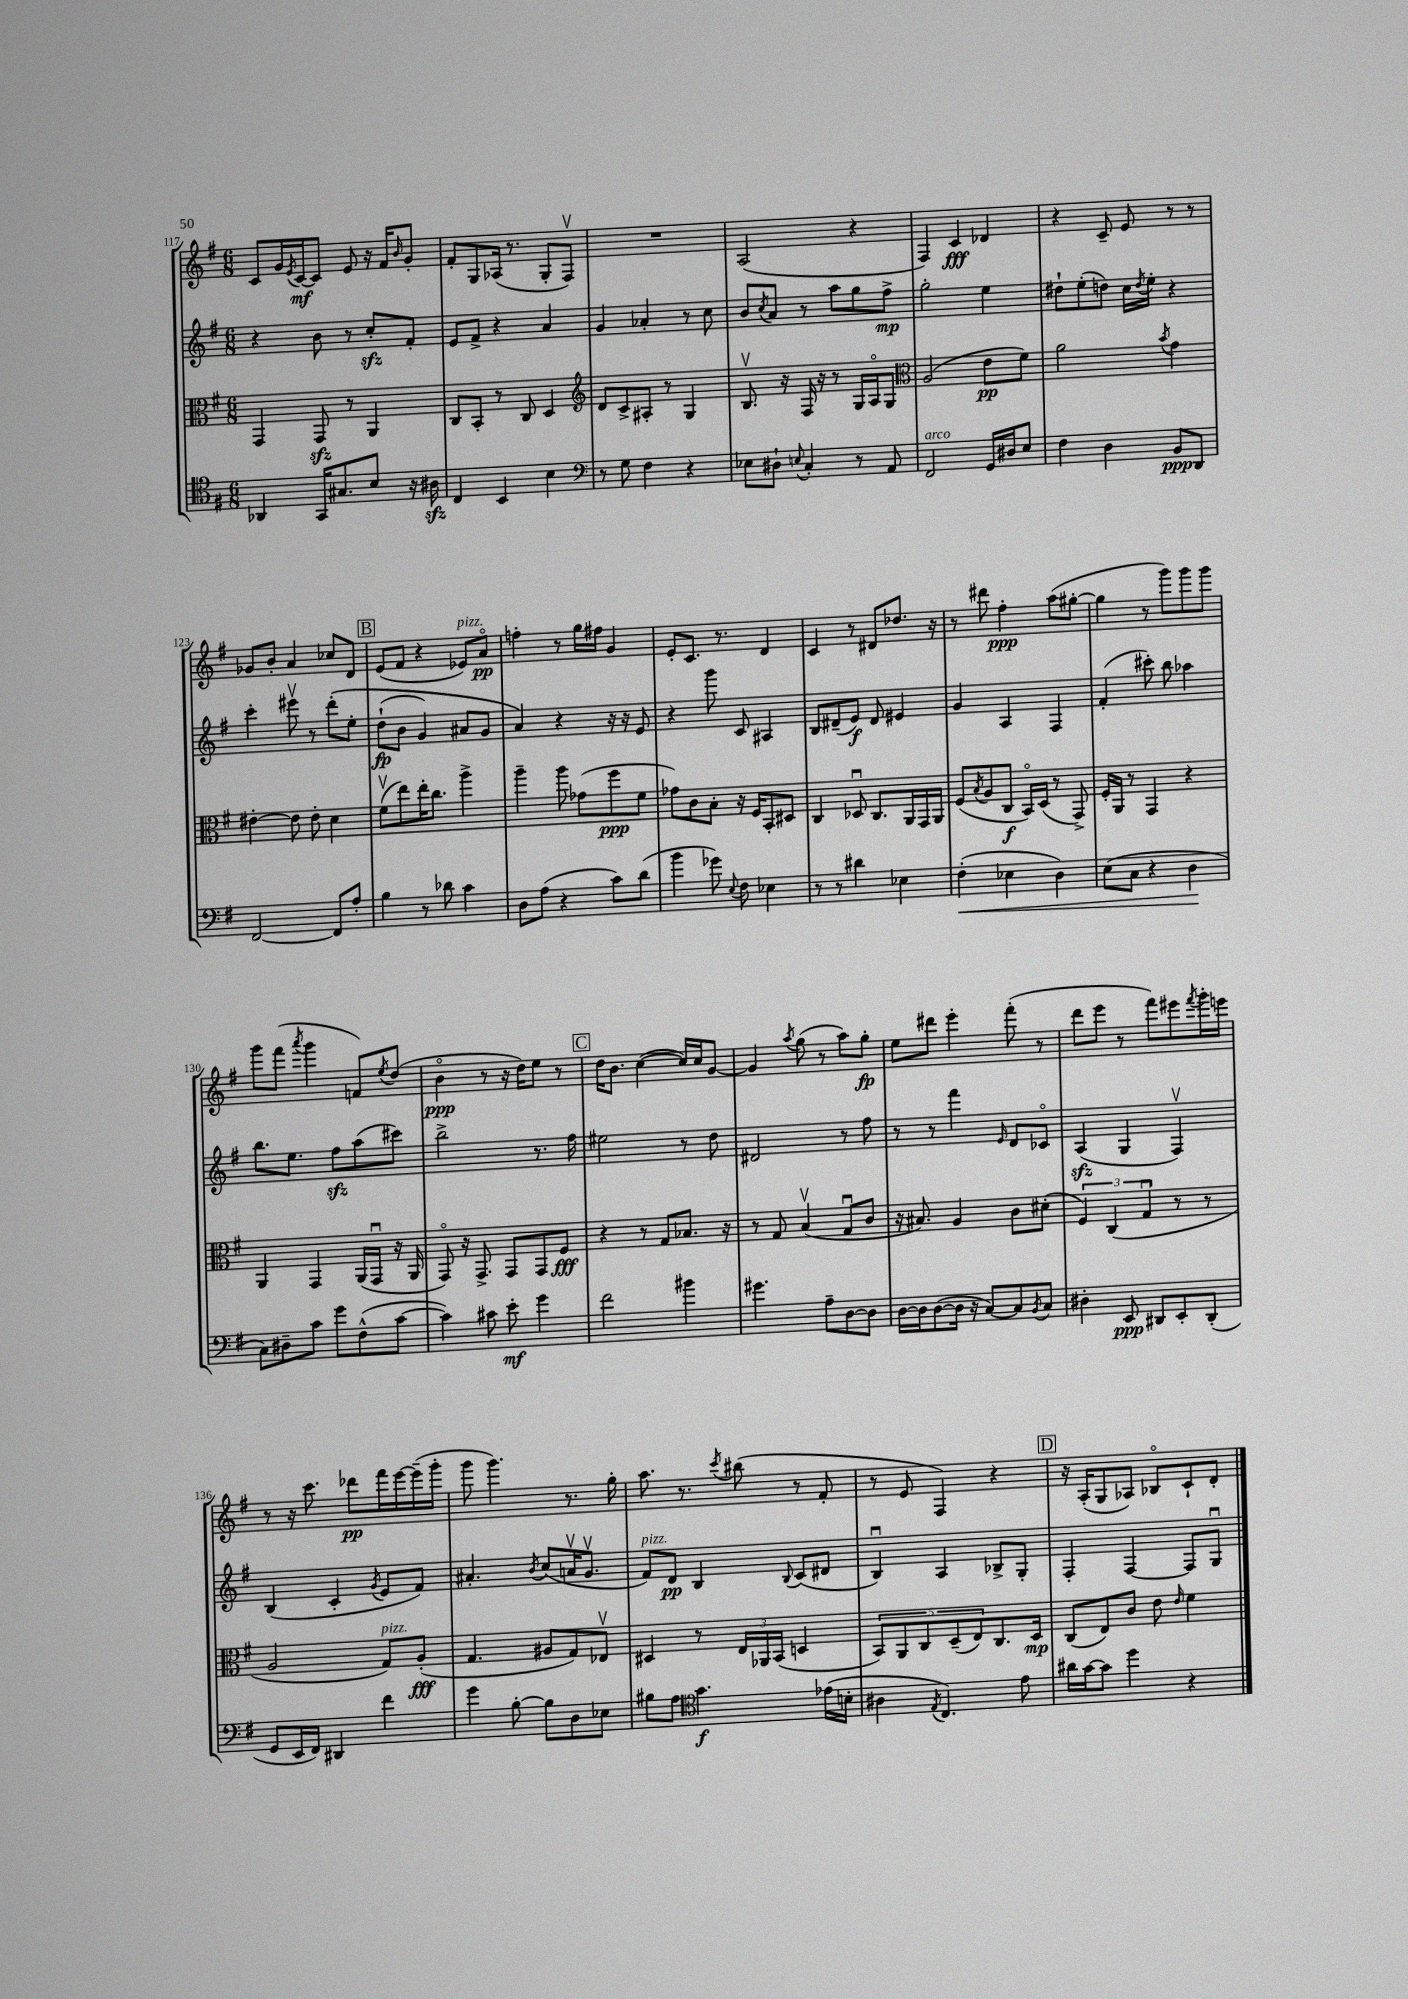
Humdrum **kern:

**kern	**kern	**kern	**kern
*staff4	*staff3	*staff2	*staff1
*clefC4	*clefC3	*clefG2	*clefG2
*k[f#]	*k[f#]	*k[f#]	*k[f#]
*M6/8	*M6/8	*M6/8	*M6/8
4AA-	4GG	4r	8c
.	.	.	16g
.	.	.	8qe
.	.	.	[16c
16GG	8GG	8b	8c]
8.G#	.	.	.
.	8r	8r	8e
8B	4AA	8cc'	16r
.	.	.	16f#
.	.	.	16qqb
16r	.	8f#'	8g'
16A#	.	.	.
=	=	=	=
4C	8C	8e	8f#'
.	8BB'	8f#^	8G
4BB	8r	4r	(16A-
.	.	.	8.r
.	8C	.	.
4B	4D	4a	8G'
.	.	.	8F#v)
=	=	=	=
*clefF4	*clefG2	*	*
8r	8d	4g	2.r
8G	8c^	.	.
4F#	8A#'	4a-'	.
.	8r	.	.
4r	4G	8r	.
.	.	8cc	.
=	=	=	=
8E-	8.Bv	8b	(2A
.	.	8qcc	.
8D#`	.	8a	.
.	16r	.	.
8qqE	.	.	.
4C'	16F#	8r	.
.	16r	.	.
.	8r	8aa	.
8r	16G	8gg	4r
.	16Ao	.	.
8AA	8G	8ff#^	.
=	=	=	=
*	*clefC3	*	*
2FF#	(2A	2gg'	4F#)
.	.	.	4c
16GG	8e	4ee	4d-
16D#	.	.	.
8E	8f#)	.	.
=	=	=	=
4F#	2a	8dd#`	4r
.	.	(8ee'	.
4D	.	8dd)	8c~
.	.	16cc	8e
.	.	8qdd	.
.	.	16ee'	.
.	8qb	.	.
8BB	4g	4r	8r
8DD	.	.	8r
=	=	=	=
[2FF#	[4e#'	4ccc'	8g-
.	.	.	8b'
.	8e#]	8eee#v	4a
.	8e#'	8r	.
8FF#]	4d	&(8ddd'	8cc-
8A'	.	8ee'	8d
=	=	=	=
4B	(8f#v	(8dd`	(8e
.	8ee)	8b	8f#
8r	16ee'	4g)	4r
.	8.cc	.	.
8d-	.	.	.
4c	4aa^	8a#	8e-)
.	.	8g	8ao
=	=	=	=
8D	4aa~	4a&)	4ff'
(8A	.	.	.
4r	8aa	4r	8r
.	(8g-	.	16gg
.	.	.	16ff#
8c)	8ff#	16r	4g
.	.	16r	.
(8d	8f#	8e	.
=	=	=	=
4b	8g-)	4r	8e'
.	8c	.	8.c
8g-)	8B'	8ggg	.
.	.	.	8.r
8qqE	.	.	.
8F#	16r	8c	.
.	16F#	.	.
4E-	8BB'	4A#	4d
.	8D#	.	.
=	=	=	=
8r	4C	8B	4c
8r	.	(8d#~	.
4d#	8D-u	8e)	8r
.	8.C	8d#	8d#
4E-	.	4e#	8.dd-
.	16AA	.	.
.	16GG	.	.
.	16AA	.	16r
=	=	=	=
(4F#'	(8F#	4g	8r
.	8qB	.	.
.	8A	.	8ddd#
4E-	8C	4A	4ff#'
.	16BBo)	.	.
.	(16D	.	.
4D)	8r	4F#	(8aa
.	8GG^)	.	[8gg#'
=	=	=	=
(8E	16F#'	(4f#'	4gg#]
.	16AA	.	.
8C	8r	.	.
4r	4GG	8ccc#')	8r
.	.	8bb	8ggg)
4D	4r	4aa-	8ggg
.	.	.	8ggg
=	=	=	=
8C)	4AA	8.bb	8ggg
8D#~	.	.	(8fff#
.	.	8.ee	.
.	.	.	8qaaa
8c	4GG	.	4ggg
8g	.	8ff#	.
(8F#^^	(16AA	(8aa	8f)
.	16GGu	.	.
.	.	.	8qee
[8c	16r	8ccc#)	(8dd
.	16AA	.	.
=	=	=	=
4c])	8GGo)	2bb^	4bo
.	16r	.	.
.	8.GG^	.	.
8c#	.	.	8r
8e'	8GG	.	16r
.	.	.	16dd)
4g	8GG	8.r	8ee
.	8F#	.	8r
.	.	16ff#	.
=	=	=	=
2f#	4r	2ee#	16dd
.	.	.	8.b
.	8r	.	([4cc
.	8G	.	.
4b#	8.B-	8r	16cc])
.	.	.	16cc
.	.	8dd	[8g
.	16r	.	.
=	=	=	=
4.g#	8r	2d#	4g]
.	8G	.	.
.	.	.	8qaa
.	(4Bv	.	(8gg
8A~	.	.	8r
[8D	8Gu	8r	8aa)
8D]	8c	8ff#	8gg'
=	=	=	=
[16D	16r	8r	8ee
16D]	8.B#)	.	.
([8D	.	8r	8ddd#
16D]	4A	4fff#	4eee'
16r	.	.	.
[8C)	.	.	.
.	.	16qqe	.
8C]	8c	8d	(8fff#'
8qBB	.	.	.
8C	(8d#'	8c-o	8r
=	=	=	=
4D#'	6F#)	(4A	8ddd
.	.	.	8eee
.	(6C	.	.
8EE	.	4G	8r
.	6Gu	.	.
8DD#	.	.	8fff#)
8EE'	8r	4F#v)	8eee#
.	.	.	8qfff#
(8DD#'	8r	.	16ggg'
.	.	.	16eee
=	=	=	=
8GG	2A	(4B	8r
16EE	.	.	16r
16FF#)	.	.	8.ccc
4DD#	.	4c'	.
.	.	.	8ddd-
.	.	8qg	.
4f#	8G)	8e	16fff#
.	.	.	[16eee
.	(8A'	8f#)	(16eee~]
.	.	.	16ggg'
=	=	=	=
4g	4.G	4.a#'	8ggg
.	.	.	4.ggg)
[8B'	.	.	.
.	.	8qb	.
8B]	8A#	(8cc	.
8D	8G)	16av	8.r
.	.	8.gv	.
8E-	8E-v	.	.
.	.	.	16gg'
=	=	=	=
8B#	4D#	8f#)	8.aa
8A	.	8d	.
.	.	.	8.r
*clefC4	*	*	*
4.g	8r	4B	.
.	.	.	8qccc
.	24E	.	(8bb#
.	24AA-	.	.
.	(24BB	.	.
.	.	8qqB	.
.	4D	(8c	8r
(16e-	.	8d#	8f#'
16B'	.	.	.
=	=	=	=
4A#	10BB)	4Bu)	8r
.	10AA	.	.
.	.	.	8e
.	10C	.	.
8qE	.	.	.
4.C)	.	4A	4F#)
.	(10D~	.	.
.	10E)	.	.
.	8.C	8B-^	4r
8e	.	8G'	.
.	16D	.	.
=	=	=	=
16a#	(8C	4F#'	16r
[16g	.	.	(16A'
8g]	8E)	.	8G
4dd	8c	[4F#	8A-)
.	8e	.	8B-o
.	16qqe	.	.
4r	4f#	8F#]	8c`
.	.	8Gu	8d'
==	==	==	==
*-	*-	*-	*-
